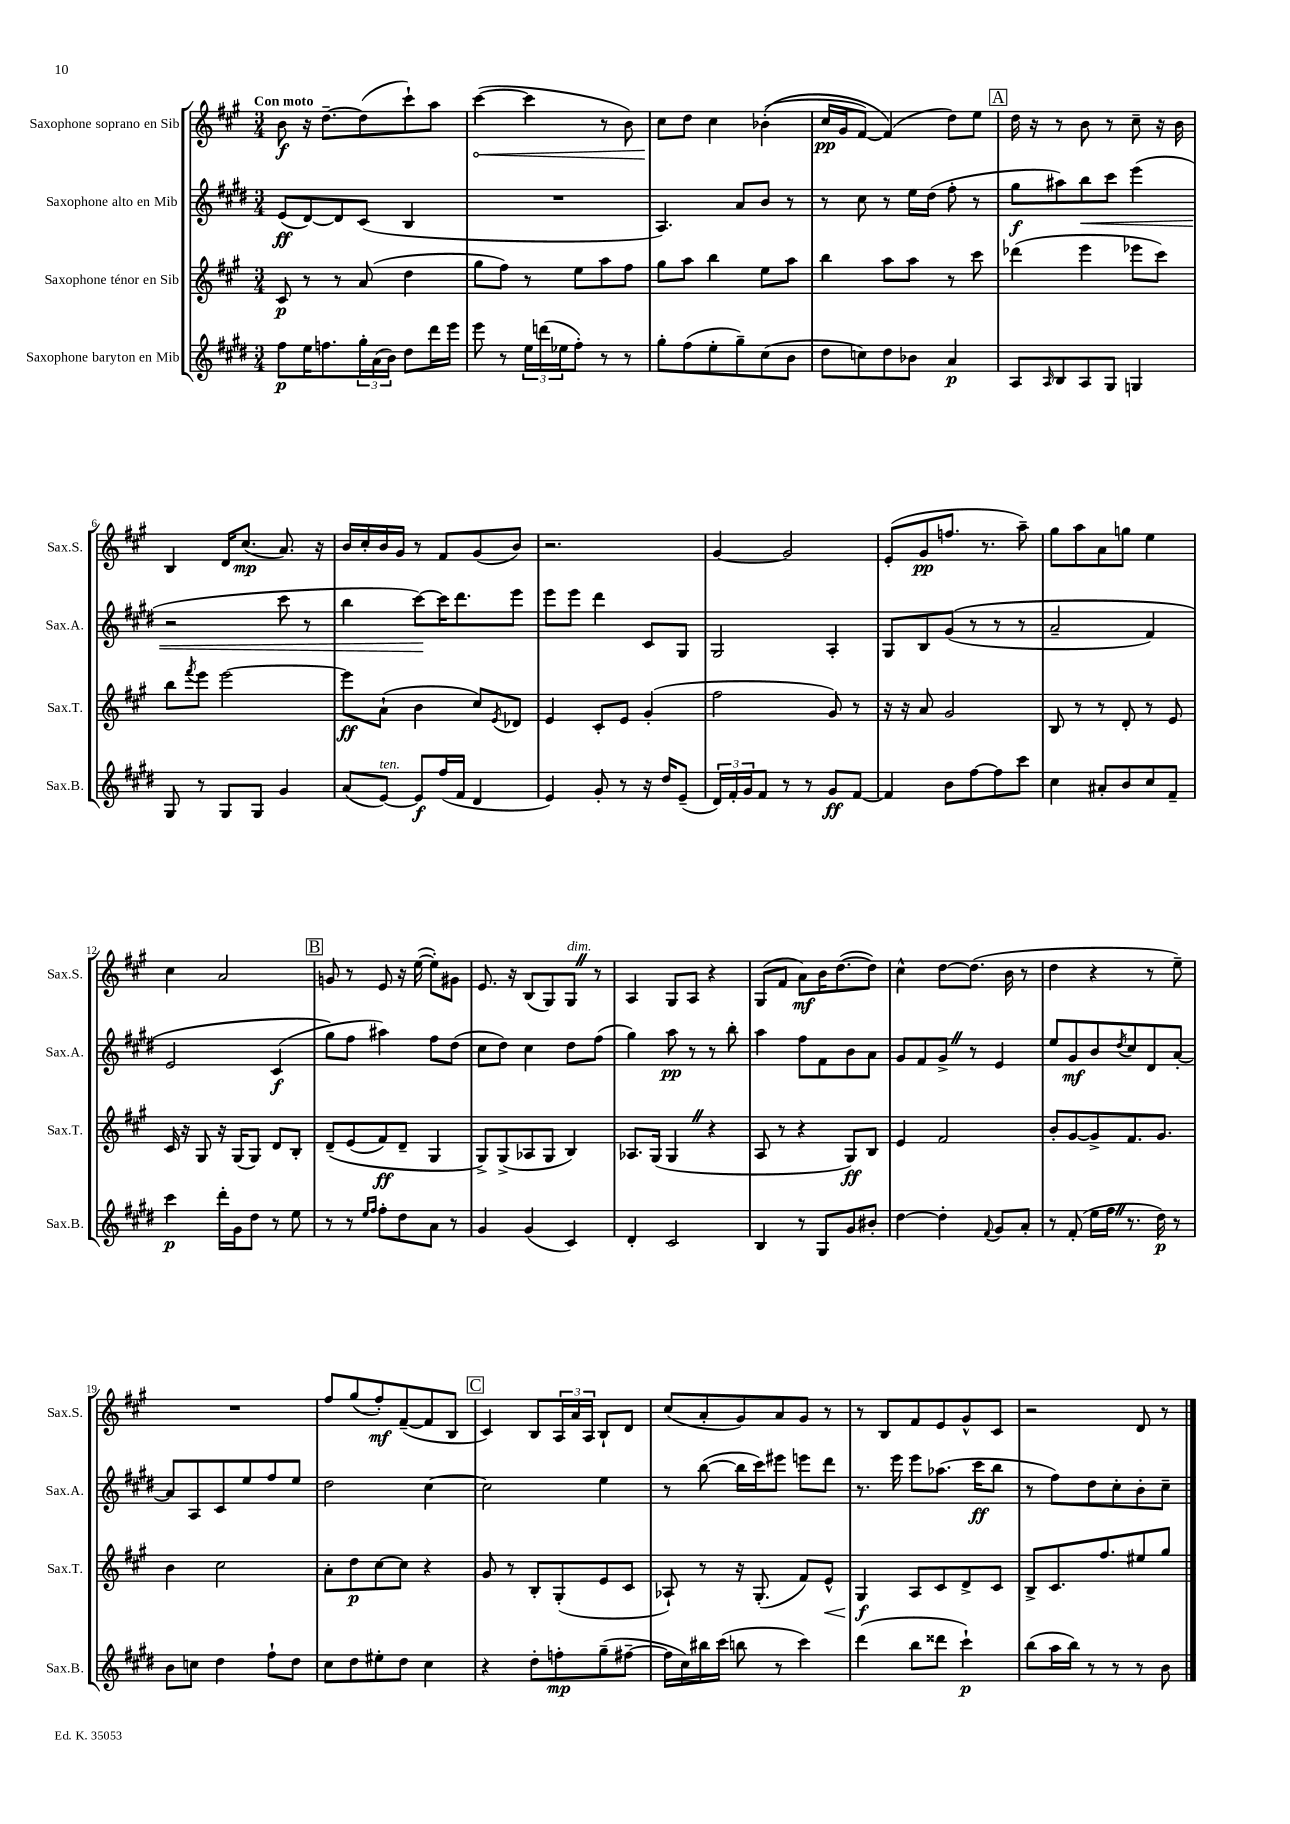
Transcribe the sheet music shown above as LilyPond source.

<<
\new StaffGroup <<
\new Staff = "s0" \with { instrumentName = "Saxophone soprano en Sib" shortInstrumentName = "Sax.S." } {
    \clef treble \key a \major \numericTimeSignature \time 3/4 \tempo "Con moto"
    b'8\f r16 d''8.~-- d''8( cis'''8-!) a''8 |
    \once \override Hairpin.circled-tip = ##t cis'''4~\<( cis'''4 r8 b'8) |
    cis''8\! d''8 cis''4 bes'4-.(\( |
    cis''16\pp gis'16 fis'8~) fis'4(\) d''8) e''8 |
    \mark \markup { \box "A" } d''16 r16 r8 b'8 r8 cis''8-- r16 b'16 |
    b4 d'16 cis''8.\mp( a'8.) r16 |
    b'16 cis''16-. b'16 gis'16 r8 fis'8 gis'8( b'8) |
    r2. |
    gis'4~ gis'2 |
    e'8-.( gis'8\pp f''8. r8. a''8--) |
    gis''8 a''8 a'8 g''8 e''4 |
    cis''4 a'2 |
    \mark \markup { \box "B" } g'8 r8 e'8 r16 e''16~( e''8-.) gis'8 |
    e'8. r16 b8( gis8) gis8^\markup { \italic "dim." } \once \override BreathingSign.text = \markup { \musicglyph "scripts.caesura.straight" } \breathe r8 |
    a4 gis8 a8 r4 |
    gis8( fis'8 a'8\mf) b'16 d''8.~( d''8) |
    cis''4-^ d''8~ d''8.( b'16 r8 |
    d''4 r4 r8 e''8--) |
    R2. |
    fis''8 gis''8( fis''8-.\mf) fis'8~--( fis'8 b8 |
    \mark \markup { \box "C" } cis'4) b8 \tuplet 3/2 { a16 a'16 a16 } b8-! d'8 |
    cis''8( a'8-. gis'8) a'8 gis'8 r8 |
    r8 b8 fis'8 e'8 gis'8-^ cis'8 |
    r2 d'8 r8 \bar "|." |
}
\new Staff = "s1" \with { instrumentName = "Saxophone alto en Mib" shortInstrumentName = "Sax.A." } {
    \clef treble \key e \major \numericTimeSignature \time 3/4
    e'8\ff( dis'8~) dis'8 cis'8( b4 |
    R2. |
    a4.) a'8 b'8 r8 |
    r8 cis''8 r8 e''16 dis''16( fis''8-. r8 |
    \mark \markup { \box "A" } gis''8\f ais''8) b''8\< cis'''8 e'''4( |
    r2 cis'''8 r8 |
    b''4 cis'''8~\!) cis'''16 dis'''8. e'''8 |
    e'''8 e'''8 dis'''4 cis'8 gis8 |
    gis2 a4-. |
    gis8 b8 gis'8(\( r8 r8 r8 |
    a'2-- fis'4) |
    e'2 cis'4\f( |
    \mark \markup { \box "B" } gis''8\) fis''8 ais''4) fis''8 dis''8( |
    cis''8 dis''8) cis''4 dis''8 fis''8( |
    gis''4) a''8\pp r8 r8 b''8-. |
    a''4 fis''8 fis'8 b'8 a'8 |
    gis'8 fis'8 gis'8-> \once \override BreathingSign.text = \markup { \musicglyph "scripts.caesura.straight" } \breathe r8 e'4 |
    e''8 gis'8\mf b'8 \acciaccatura { dis''8 } cis''8 dis'8 a'8~-. |
    a'8 a8 cis'8 e''8 fis''8 e''8 |
    dis''2 cis''4~ |
    \mark \markup { \box "C" } cis''2 e''4 |
    r8 b''8~( b''16 cis'''16) eis'''8 e'''8 dis'''8 |
    r8. e'''16 e'''8 aes''8.( cis'''16\ff b''8 |
    r8 fis''8) dis''8 cis''8-. b'8-. cis''8-- \bar "|." |
}
\new Staff = "s2" \with { instrumentName = "Saxophone ténor en Sib" shortInstrumentName = "Sax.T." } {
    \clef treble \key a \major \numericTimeSignature \time 3/4
    cis'8\p r8 r8 a'8( d''4 |
    gis''8 fis''8) r8 e''8 a''8 fis''8 |
    gis''8 a''8 b''4 e''8 a''8 |
    b''4 a''8 a''8 r8 cis'''8 |
    \mark \markup { \box "A" } des'''4( e'''4 ees'''8 cis'''8) |
    b''8 \acciaccatura { fis'''8 } e'''8 e'''2~ |
    e'''8\ff a'8-!( b'4 cis''8) \acciaccatura { e'8 } des'8 |
    e'4 cis'8-. e'8 gis'4-.( |
    fis''2 gis'8) r8 |
    r16 r16 a'8 gis'2 |
    b8 r8 r8 d'8-. r8 e'8 |
    cis'16 r16 gis8 r16 gis16( gis8) d'8 b8-. |
    \mark \markup { \box "B" } d'8--\( e'8( fis'8\ff) d'8-- gis4 |
    gis8->\) gis8->( aes8 gis8 b4) |
    aes8. gis16( gis4 \once \override BreathingSign.text = \markup { \musicglyph "scripts.caesura.straight" } \breathe r4 |
    a8 r8 r4 gis8\ff) b8 |
    e'4 fis'2 |
    b'8-. gis'8~ gis'8-> fis'8. gis'8. |
    b'4 cis''2 |
    a'8-. d''8\p cis''8~ cis''8 r4 |
    \mark \markup { \box "C" } gis'8 r8 b8-. gis8-.( e'8 cis'8 |
    aes8-!) r8 r16 gis8.-.( fis'8) e'8-^\< |
    gis4\f\! a8 cis'8 d'8-> cis'8 |
    b8-> cis'8. fis''8. eis''8 gis''8 \bar "|." |
}
\new Staff = "s3" \with { instrumentName = "Saxophone baryton en Mib" shortInstrumentName = "Sax.B." } {
    \clef treble \key e \major \numericTimeSignature \time 3/4
    fis''8\p e''16 f''8. \tuplet 3/2 { gis''16-. a'16( b'16) } dis''8 dis'''16 e'''16 |
    e'''8 r8 \tuplet 3/2 { e''16 d'''16( ees''16 } fis''8-.) r8 r8 |
    gis''8-. fis''8( e''8-. gis''8--) cis''8( b'8 |
    dis''8 c''8) dis''8 bes'8 a'4\p |
    \mark \markup { \box "A" } a8 \grace { a16 } b8 a8 gis8 g4 |
    gis8 r8 gis8 gis8 gis'4 |
    a'8( e'8~^\markup { \italic "ten." }) e'8\f fis''16( fis'16 dis'4 |
    e'4) gis'8-. r8 r16 dis''16 e'8--( |
    \tuplet 3/2 { dis'16) fis'16-. gis'16 } fis'8 r8 r8 gis'8\ff fis'8~ |
    fis'4 b'8 fis''8~ fis''8 cis'''8 |
    cis''4 ais'8-. b'8 cis''8 fis'8-- |
    cis'''4\p dis'''16-. gis'16 dis''8 r8 e''8 |
    \mark \markup { \box "B" } r8 r8 \grace { e''16 fis''16 } fis''8-. dis''8 a'8 r8 |
    gis'4 gis'4( cis'4) |
    dis'4-. cis'2 |
    b4 r8 gis8 gis'8 bis'8-. |
    dis''4~ dis''4-. \appoggiatura { fis'8 } gis'8 a'8-. |
    r8 fis'8-.( e''16 fis''16 \once \override BreathingSign.text = \markup { \musicglyph "scripts.caesura.straight" } \breathe r8. dis''16\p) r8 |
    b'8 c''8 dis''4 fis''8-! dis''8 |
    cis''8 dis''8 eis''8-. dis''8 cis''4 |
    \mark \markup { \box "C" } r4 dis''8-. f''8-.\mp gis''8--( fis''8~-- |
    fis''16 cis''16) bis''16 cis'''16( b''8 r8 cis'''4) |
    dis'''4( b''8 disis'''8 cis'''4-!\p) |
    b''8( a''16 b''16) r8 r8 r8 b'8 \bar "|." |
}
>>
>>
